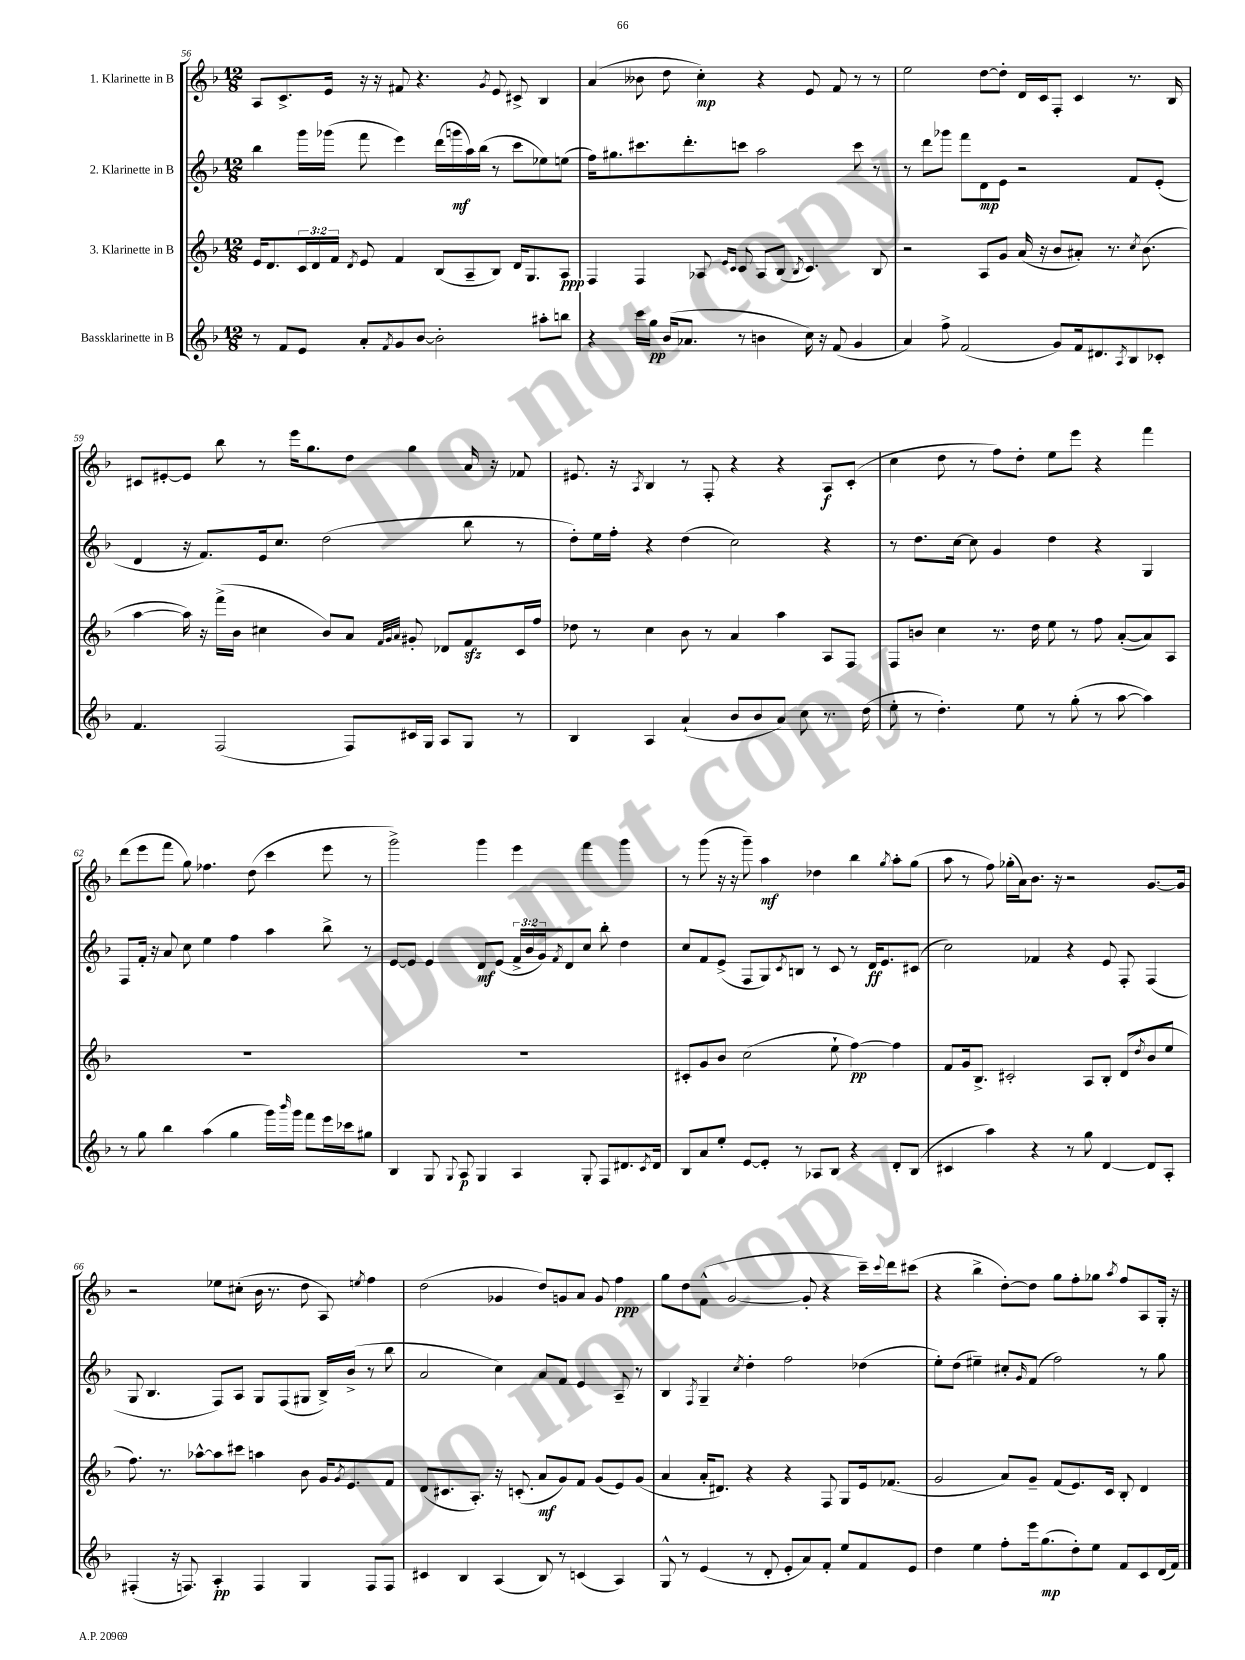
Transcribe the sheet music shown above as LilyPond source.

<<
\new StaffGroup <<
\new Staff = "s0" \with { instrumentName = "1. Klarinette in B" } {
    \clef treble \key f \major \numericTimeSignature \time 12/8
    a8 c'8.-> e'16 r16 r16 fis'8 r4. \acciaccatura { g'8 } e'8 cis'8-> bes4 |
    a'4( beses'8 d''8 c''4-.\mp) r4 e'8 f'8 r8 r8 |
    e''2 d''8~ d''8-. d'16 c'16 f8-. c'4 r8. bes16 |
    cis'8 eis'8~-. eis'8 bes''8 r8 e'''16 g''8. d''8 g''4 a'16 r16 fes'8 |
    eis'8. r16 \acciaccatura { a8 } bes4 r8 f8-. r4 r4 a8\f c'8-.( |
    c''4 d''8 r8 f''8) d''8-. e''8 e'''8 r4 f'''4 |
    d'''8( e'''8 f'''8 g''8) fes''4. d''8( c'''4 e'''8 r8 |
    g'''2->) g'''4 e'''4 f'''4 g'''4 |
    r8 g'''8( r16 r16 g'''8--) a''4\mf des''4 bes''4 \acciaccatura { g''8 } a''8-. g''8( |
    a''8 r8 f''8) ges''16-.( a'16) bes'8. r16 r2 g'8.~ g'16 |
    r2 ees''8 cis''8-.( bes'16 r8. d''8 a8) \acciaccatura { e''8 } f''4 |
    d''2( ges'4 d''8) g'8 a'8 g'8 f''4\ppp |
    g''8 d''8 f'8-^( g'2~ g'8-. r4 c'''16--) \appoggiatura { c'''8 } d'''16 cis'''8( |
    r4 bes''4-> d''8~-.) d''8 g''8 f''8-. ges''8 \acciaccatura { a''8 } f''8 a8 g16-. r16 \bar "|." |
}
\new Staff = "s1" \with { instrumentName = "2. Klarinette in B" } {
    \clef treble \key f \major \numericTimeSignature \time 12/8 \override Staff.TupletNumber.text = #tuplet-number::calc-fraction-text
    bes''4 g'''16 ges'''16( f'''8 e'''4) d'''16( g'''16\mf a''16) bes''16( r8 c'''8 ees''8) e''8( |
    f''16) gis''8. cis'''8. d'''8.-. c'''8 a''2 c'''8 r8 |
    r8 d'''8 ges'''8 f'''8 d'8\mp e'8 r2 f'8 e'8-.( |
    d'4 r16 f'8.) e'16 c''8. d''2( bes''8 r8 |
    d''8-.) e''16 f''16-. r4 d''4( c''2) r4 |
    r8 d''8. c''16~ c''8 g'4 d''4 r4 g4 |
    f8 f'16-. r16 a'8 c''8 e''4 f''4 a''4 bes''8-> r8 |
    e'8~ e'8 e'4 d'8\mf e'8( \tuplet 3/2 { f'16-> bes'16 g'16) } \acciaccatura { f'8 } d'8 c''8 bes''8-. d''4 |
    c''8 f'8 e'8->( f8 g8) \acciaccatura { c'8 } b8 r8 c'8 r8 d'16\ff e'8. cis'8( |
    c''2) fes'4 r4 e'8 f8-. f4( |
    g8 bes4. f8) a8 g8 f8( gis8 bes16->) bes'16->( r8 bes''8 |
    a'2 c''4) a'8 f'8 e'4 a8-- r8 |
    bes4 \acciaccatura { f8 } g4-- \acciaccatura { c''8 } d''4-. f''2 des''4( |
    e''8-.) d''8( eis''4--) cis''8-. \grace { g'16 } f'8( f''2) r8 g''8 \bar "|." |
}
\new Staff = "s2" \with { instrumentName = "3. Klarinette in B" } {
    \clef treble \key f \major \numericTimeSignature \time 12/8 \override Staff.TupletNumber.text = #tuplet-number::calc-fraction-text
    e'16 d'8. \tuplet 3/2 { c'16 d'16 f'16 } \acciaccatura { d'8 } e'8 f'4 bes8( a8-- bes8) d'16 g8. a8\ppp |
    f4 f4 aes8 \grace { e'16 c'16 } c'8 aes8 bes8( \acciaccatura { bes8 } c'4.) bes8 |
    r2 a8 g'8 a'16( r16 bes'8 ais'8-.) r8. \acciaccatura { c''8 } bes'8.( |
    a''4~ a''16) r16 f'''16->( bes'16 cis''4 bes'8) a'8 \grace { f'32 g'32 a'32 } gis'8-. des'8 f'8\sfz c'16 f''16 |
    des''8 r8 c''4 bes'8 r8 a'4 a''4 a8 f8 |
    f8 b'8 c''4 r8. d''16 e''8 r8 f''8 a'8~-.( a'8) a8 |
    R1. |
    R1. |
    cis'8-. g'8 bes'8 c''2( e''8-! f''4~\pp) f''4 |
    f'8 g'16 bes8.-> cis'2-. a8 bes8-. d'8( \acciaccatura { d''8 } bes'8 e''8 |
    f''8.) r8. aes''8~-^ aes''8 cis'''8 a''4 bes'8 g'16 \acciaccatura { g'8 } e'8. f'8 |
    d'8( cis'8. a8.-.) r16 c'8.-.( a'8\mf g'8) f'8 g'8( e'8) g'8( |
    a'4 a'16-. dis'8.) r4 r4 f8 g8 e'16 fes'8.( |
    g'2 a'8) g'8-- f'8( e'8.) c'16 bes8-. d'4 \bar "|." |
}
\new Staff = "s3" \with { instrumentName = "Bassklarinette in B" } {
    \clef treble \key f \major \numericTimeSignature \time 12/8
    r8 f'8 e'8 a'8-. \acciaccatura { f'8 } g'8 bes'8~ bes'2-. ais''8-. b''8 |
    r4 c'''16 g''16\pp bes'16( aes'8. r8 b'4 c''16) r16 f'8( g'4 |
    a'4) f''8-> f'2( g'8) f'16 dis'8. \acciaccatura { a8 } bes8 ces'8-. |
    f'4. f2( f8) cis'16 g16 a8 g8 r8 |
    bes4 a4 a'4-!( bes'8 bes'8 a'8) c''8 r8. d''16( |
    e''8-. r8 d''4.-.) e''8 r8 g''8-.( r8 a''8~ a''4) |
    r8 g''8 bes''4 a''4( g''4 g'''16) \grace { bes'''16 } g'''16 f'''8 e'''16 ces'''16 gis''8 |
    bes4 g8 \appoggiatura { g8 } a8\p g4 a4 g8-. f8 dis'8. \acciaccatura { c'8 } dis'16 |
    bes8 a'8 e''8-. e'8~ e'8-. r8 aes8 bes8 r4 d'8-. bes8( |
    cis'4 a''4) r4 r8 g''8 d'4~ d'8 a8-. |
    fis4-.( r16 f8.) a4-.\pp f4 g4 f8 f8 |
    cis'4 bes4 a4( bes8) r8 c'4( a4) |
    g8-^ r8 e'4( r8 d'8-. e'8-. a'8) f'8-. e''8 f'8 e'8 |
    d''4 e''4 f''8-. e'''16 g''8.\mp( d''8-.) e''8 f'8 c'8 d'16( f'16) \bar "|." |
}
>>
>>
\layout { \context { \Score currentBarNumber = #56 } }
